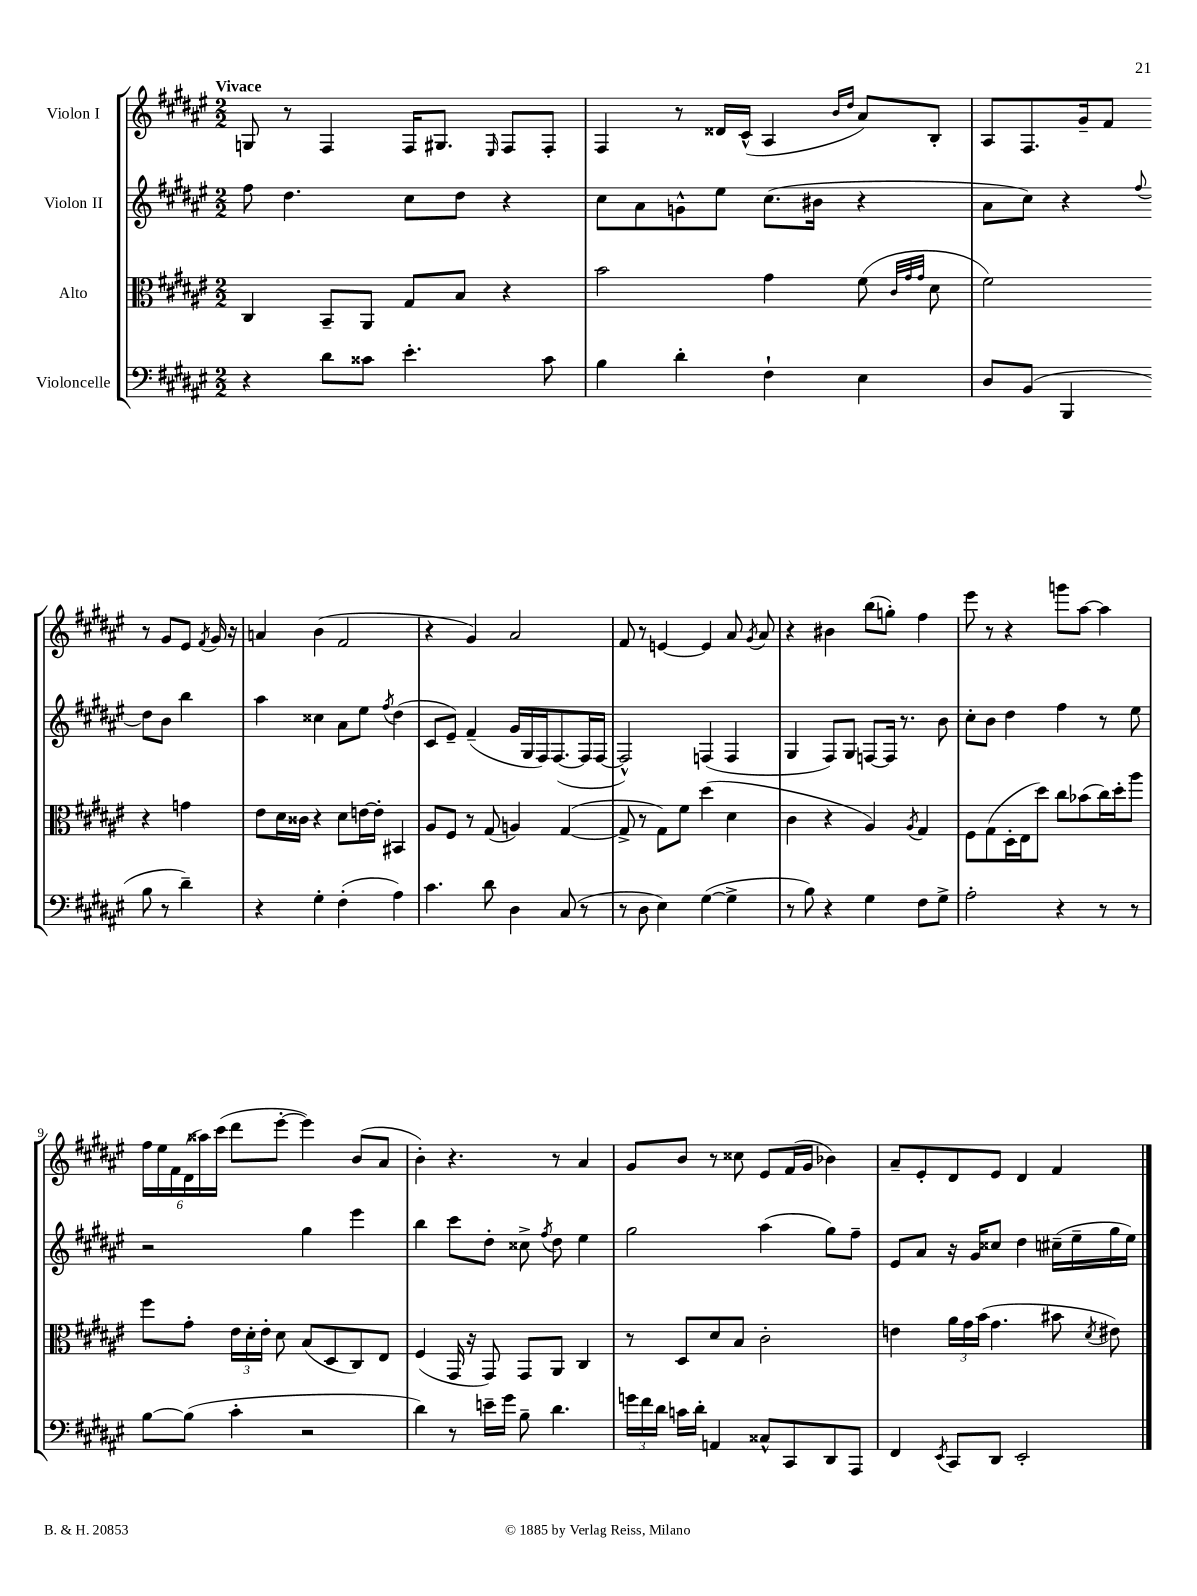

**kern	**kern	**kern	**kern
*part4	*part3	*part2	*part1
*staff4	*staff3	*staff2	*staff1
*I"Violoncelle	*I"Alto	*I"Violon II	*I"Violon I
*clefF4	*clefC3	*clefG2	*clefG2
*k[f#c#g#d#a#e#]	*k[f#c#g#d#a#e#]	*k[f#c#g#d#a#e#]	*k[f#c#g#d#a#e#]
*M2/2	*M2/2	*M2/2	*M2/2
=1	=1	=1	=1
!	!	!	!LO:TX:a:B:t=Vivace
4r	4C#/	8ff#\	8Gn/
.	.	4.dd#\	8r
8d#\L	8BB~/L	.	4F#/
8c##X\J	8AA#/J	.	.
4.e#'\	8G#/L	8cc#\L	16F#/KL
.	.	.	8.G#X/J
.	8B/J	8dd#\J	.
.	.	.	16qqE#/
.	4r	4r	8F#/L
8c##\	.	.	8F#'/J
=2	=2	=2	=2
4B\	2b\	8cc#\L	4F#/
.	.	8a#\	.
4d#'\	.	8gn^^\	8r
.	.	8ee#\J	16d##X/LL
.	.	.	(16c#^^/JJ
4F#`\	4g#\	(8.cc#\L	4A#/
.	.	16b#X\Jk	.
.	.	.	16qqb/LL
.	.	.	16qqdd#/JJ
4E#\	(8f#\	4r	8a#/L)
.	32qqc#/LLL	.	.
.	32qqg#/	.	.
.	32qqg#/JJJ	.	.
.	8d#\	.	8B'/J
=3	=3	=3	=3
8D#/L	2f#\)	8a#\L	8A#/L
(8BB/J	.	8cc#\J)	8.F#/
4BBB/	.	4r	.
.	.	.	16g#~/k
.	.	.	8f#/J
.	.	8qqff#/	.
8B\	4r	8dd#\L	8r
8r	.	8b\J	8g#/L
4d#~\)	4gn\	4bb\	8e#/J
.	.	.	8qf#/
.	.	.	16g#/
.	.	.	16r
!!LO:LB:g=z
=4	=4	=4	=4
4r	8e#\L	4aa#\	4an/
.	16d#\L	.	.
.	16c##X\JJ	.	.
4G#'\	4r	4cc##X\	(4b\
(4F#'\	8d#\L	8a#\L	2f#/
.	[16en\L	8ee#\J	.
.	16e'\JJ]	.	.
.	.	8qff#/	.
4A#\)	4BB#X/	(4dd#\	.
=5	=5	=5	=5
4.c#\	8A#/L	8c#/L	4r
.	8F#/J	8e#~/J)	.
.	8r	(4f#~/	4g#/)
8d#\	(8G#/	.	.
4D#\	4An/)	16g#/LL	2a#/
.	.	16G#/	.
.	.	16F#/J)	.
.	.	([8.F#/	.
(8C#/	([4G#/	.	.
8r	.	16F#/L]	.
.	.	[16F#/JJ	.
=6	=6	=6	=6
8r	8G#^/]	2F#^^/])	8f#/
8D#\	8r	.	8r
4E#\)	8G#\L)	.	[4en/
.	8f#\J	.	.
([4G#\	(4dd#\	(4Fn/	4e/]
4G#^\]	4d#\	4F/	8a#/
.	.	.	8qg#/
.	.	.	8a#/
=7	=7	=7	=7
8r	4c#\	4G#/	4r
8B\)	.	.	.
4r	4r	8F#/L)	4b#X\
.	.	8G#/J	.
4G#\	4A#/)	[8Fn/L	(8bb\L
.	.	16F/Jk]	8ggn'\J)
.	.	8.r	.
.	8qA#/	.	.
8F#\L	4G#/	.	4ff#\
8G#^\J	.	8b\	.
=8	=8	=8	=8
2A#'\	8F#\L	8cc#'\L	8eee#\
.	(8G#\	8b\J	8r
.	16D#'\L	4dd#\	4r
.	16E#\J	.	.
.	8dd#\J)	.	.
4r	8cc#\L	4ff#\	8gggn\L
.	(8b-X\	.	[8aa#\J
8r	16cc#\L)	8r	4aa#\]
.	16dd#'\J	.	.
8r	8aa#\J	8ee#\	.
!!LO:LB:g=z
=9	=9	=9	=9
[8B\L	8ff#\L	2r	24ff#\LL
.	.	.	24ee#\
.	.	.	24f#\
(8B\J]	8g#'\J	.	(24d#\
.	.	.	24aa##X\)
.	.	.	(24ccc#\JJ
4c#'\	24e#\LL	.	8ddd#\L
.	24d#'\	.	.
.	24e#'\JJ	.	.
.	8d#\	.	[8eee#'\J
2r	(8B/L	4gg#\	4eee#\])
.	8D#/	.	.
.	8C#/)	4eee#\	(8b/L
.	8E#/J	.	8a#/J
=10	=10	=10	=10
4d#\)	(4F#/	4bb\	4b'\)
8r	16GG#/	8ccc#\L	4.r
.	16r	.	.
16en~\LL	8GG#/)	8dd#'\J	.
16g#\JJ	.	.	.
8B~\	8GG#/L	8cc##X^\	.
.	.	8qff#/	.
4.d#\	8AA#/J	8dd#\	8r
.	4C#/	4ee#\	4a#/
=11	=11	=11	=11
24gn\LL	8r	2gg#\	8g#/L
24f#\	.	.	.
24d#\JJ	.	.	.
16cn\LL	8D#/L	.	8b/J
16d#'\JJ	.	.	.
4AAn/	8d#/	.	8r
.	8B/J	.	8cc##X\
8C##X^^/L	2c#'\	(4aa#\	8e#/L
8CC#/	.	.	(16f#/L
.	.	.	16g#/JJ
8DD#/	.	8gg#\L)	4b-X\)
8AAA#/J	.	8ff#~\J	.
=12	=12	=12	=12
4FF#/	4en\	8e#/L	8a#~/L
.	.	8a#/J	8e#'/
8qEE#/	.	.	.
8CC#/L	24a#\LL	16r	8d#/
.	24g#\	.	.
.	.	16g#/KL	.
.	(24b\JJ	.	.
8DD#/J	4.g#\	8cc##X/J	8e#/J
2EE#'/	.	4dd#\	4d#/
.	8b#X\	(16cc#X~\LL	4f#/
.	.	16ee#~\	.
.	8qd#/	.	.
.	8e#X\)	16gg#\	.
.	.	16ee#\JJ)	.
==	==	==	==
*-	*-	*-	*-
